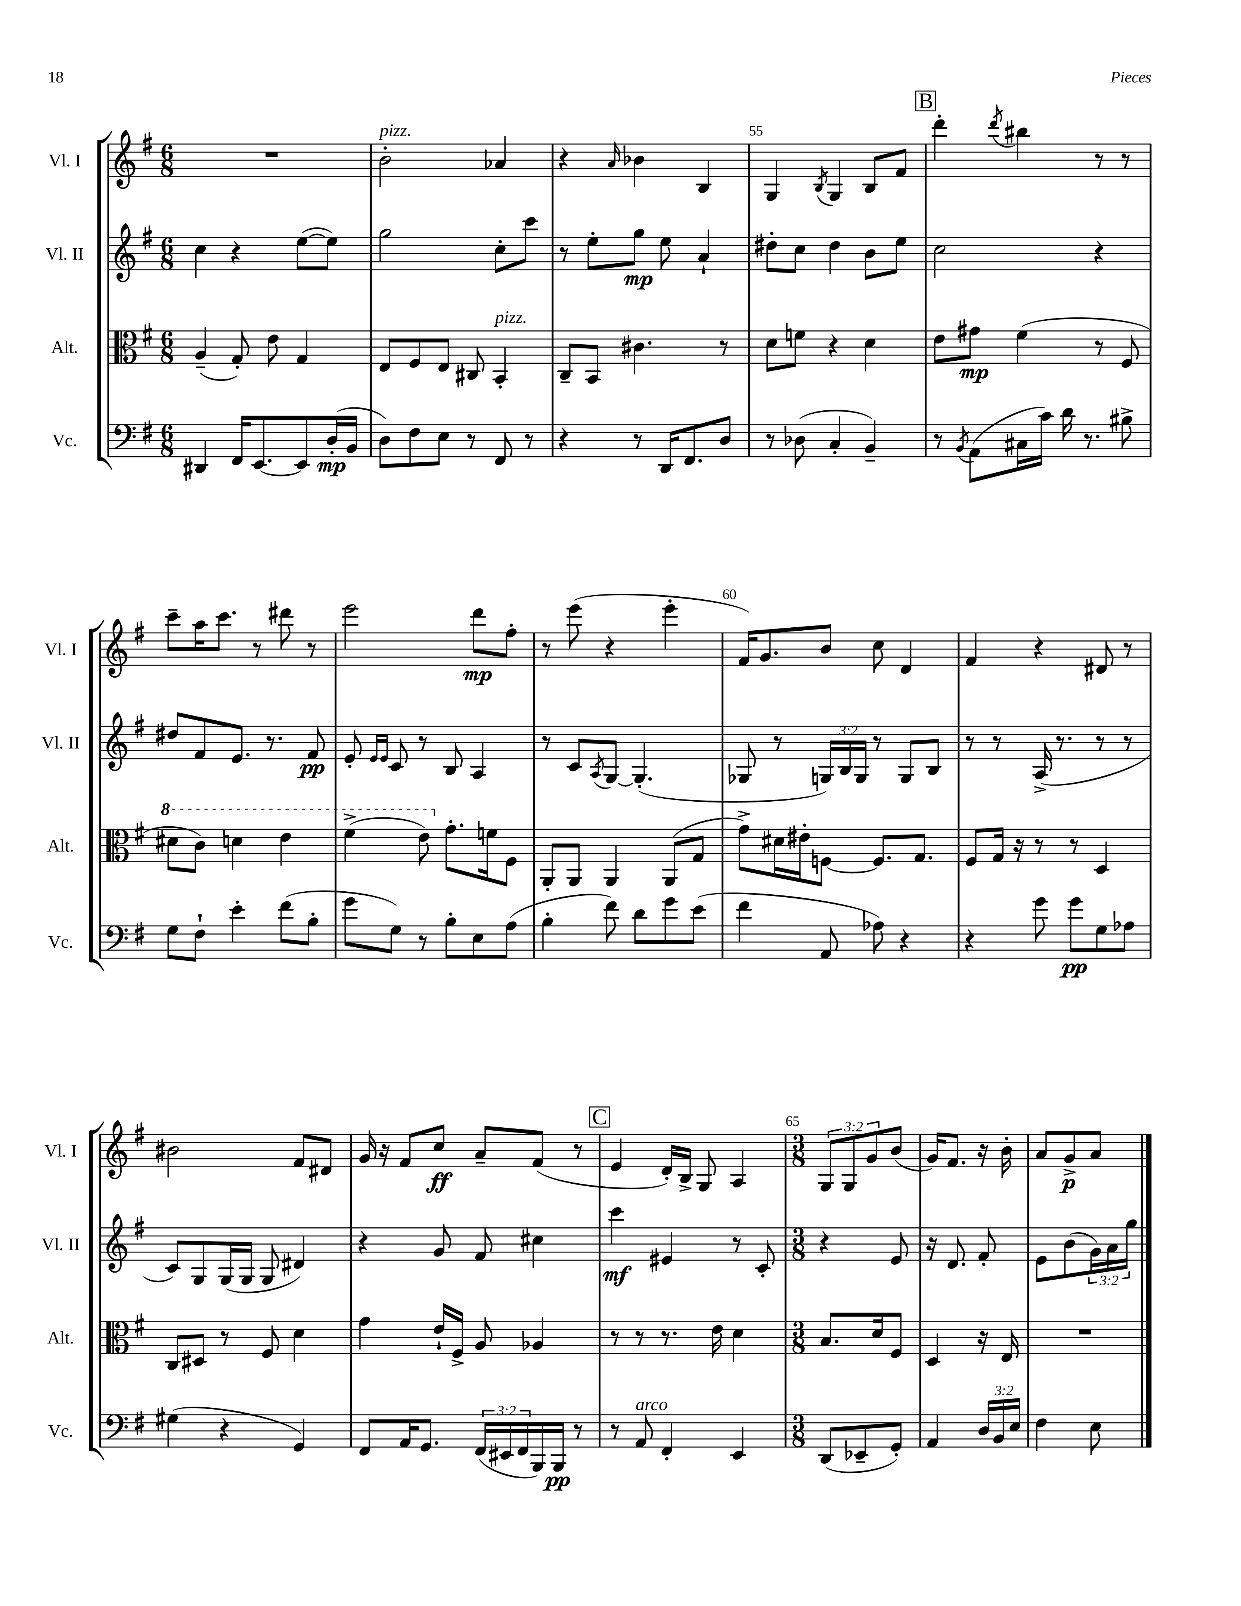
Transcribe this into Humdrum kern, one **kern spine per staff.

**kern	**kern	**kern	**kern
*staff4	*staff3	*staff2	*staff1
*clefF4	*clefC3	*clefG2	*clefG2
*k[f#]	*k[f#]	*k[f#]	*k[f#]
*M6/8	*M6/8	*M6/8	*M6/8
4DD#	(4A~	4cc	2.r
16FF#	8G')	4r	.
[8.EE	.	.	.
.	8e	.	.
8EE]	4G	([8ee	.
(16D'	.	8ee])	.
16BB	.	.	.
=	=	=	=
8D)	8E	2gg	2b'
8F#	8F#	.	.
8E	8E	.	.
8r	8C#	.	.
8FF#	4BB'	8cc'	4a-
8r	.	8ccc	.
=	=	=	=
4r	8C~	8r	4r
.	8BB	8ee'	.
.	.	.	16qqa
8r	4.c#	8gg	4b-
16DD	.	8ee	.
8.FF#	.	.	.
.	.	4a`	4B
8D	8r	.	.
=	=	=	=
8r	8d	8dd#'	4G
(8D-	8f	8cc	.
.	.	.	8qB
4C'	4r	4dd#	4G
4BB~)	4d	8b	8B
.	.	8ee	8f#
=	=	=	=
8r	8e	2cc	4ddd'
8qBB	.	.	.
(8AA	8g#	.	.
.	.	.	8qddd
16C#	(4f#	.	4bb#
16c)	.	.	.
16d	.	.	.
8.r	.	.	.
.	8r	4r	8r
8B#^	8F#	.	8r
=	=	=	=
8G	8dd#	8dd#	8ccc~
8F#`	8cc)	8f#	16aa
.	.	.	8.ccc
4e'	4dd	8.e	.
.	.	.	8r
.	.	8.r	.
(8f#	4ee	.	8ddd#
8B'	.	8f#	8r
=	=	=	=
8g	(4ff#^	8e'	2eee
.	.	16qqe	.
.	.	16qqe	.
8G)	.	8c	.
8r	8ee)	8r	.
8B'	8.g'	8B	.
8E	.	4A	8ddd
.	16f	.	.
(8A	8F#	.	8ff#'
=	=	=	=
4B'	8AA'	8r	8r
.	8AA	8c	(8eee
.	.	8qA	.
8f#)	4AA	[8G	4r
8d	.	(4.G']	.
8g	(8AA	.	4eee'
(8e	8G	.	.
=	=	=	=
4f#	8g^)	8G-	16f#)
.	.	.	8.g
.	16d#	8r	.
.	16e#'	.	.
8AA	[8F	24G)	8b
.	.	24B	.
.	.	24G	.
8A-)	8.F]	8r	8cc
4r	.	8G	4d
.	8.G	.	.
.	.	8B	.
=	=	=	=
4r	8F#	8r	4f#
.	16G	8r	.
.	16r	.	.
8g	8r	(16A^	4r
.	.	8.r	.
8g	8r	.	.
8G	4D	8r	8d#
8A-	.	8r	8r
=	=	=	=
(4G#	8C	8c)	2b#
.	8D#	8G	.
4r	8r	(16G	.
.	.	16G	.
.	8F#	8G	.
4GG)	4d	4d#)	8f#
.	.	.	8d#
=	=	=	=
8FF#	4g	4r	16g
.	.	.	16r
16AA	.	.	8f#
8.GG	.	.	.
.	16e`	8g	8cc
.	16F#^	.	.
(24FF#	8A	8f#	8a~
24EE#	.	.	.
24FF#	.	.	.
16BBB)	4A-	4cc#	(8f#
16BBB	.	.	.
8r	.	.	8r
=	=	=	=
8r	8r	4ccc	4e
8AA	8r	.	.
4FF#'	8.r	4e#	16d')
.	.	.	16B^
.	.	.	8G
.	16e	.	.
4EE	4d	8r	4A
.	.	8c'	.
=	=	=	=
*M3/8	*M3/8	*M3/8	*M3/8
(8DD	8.B	4r	12G
.	.	.	12G
8EE-~	.	.	.
.	.	.	12g
.	16d	.	.
8GG')	8F#	8e	(8b
=	=	=	=
4AA	4D	16r	16g)
.	.	8.d	8.f#
24D	16r	8f#'	16r
24BB	.	.	.
.	16E	.	16b'
24E	.	.	.
=	=	=	=
4F#	4.r	8e	8a
.	.	(8b	8g^
8E	.	24g)	8a
.	.	24a	.
.	.	24gg	.
==	==	==	==
*-	*-	*-	*-
